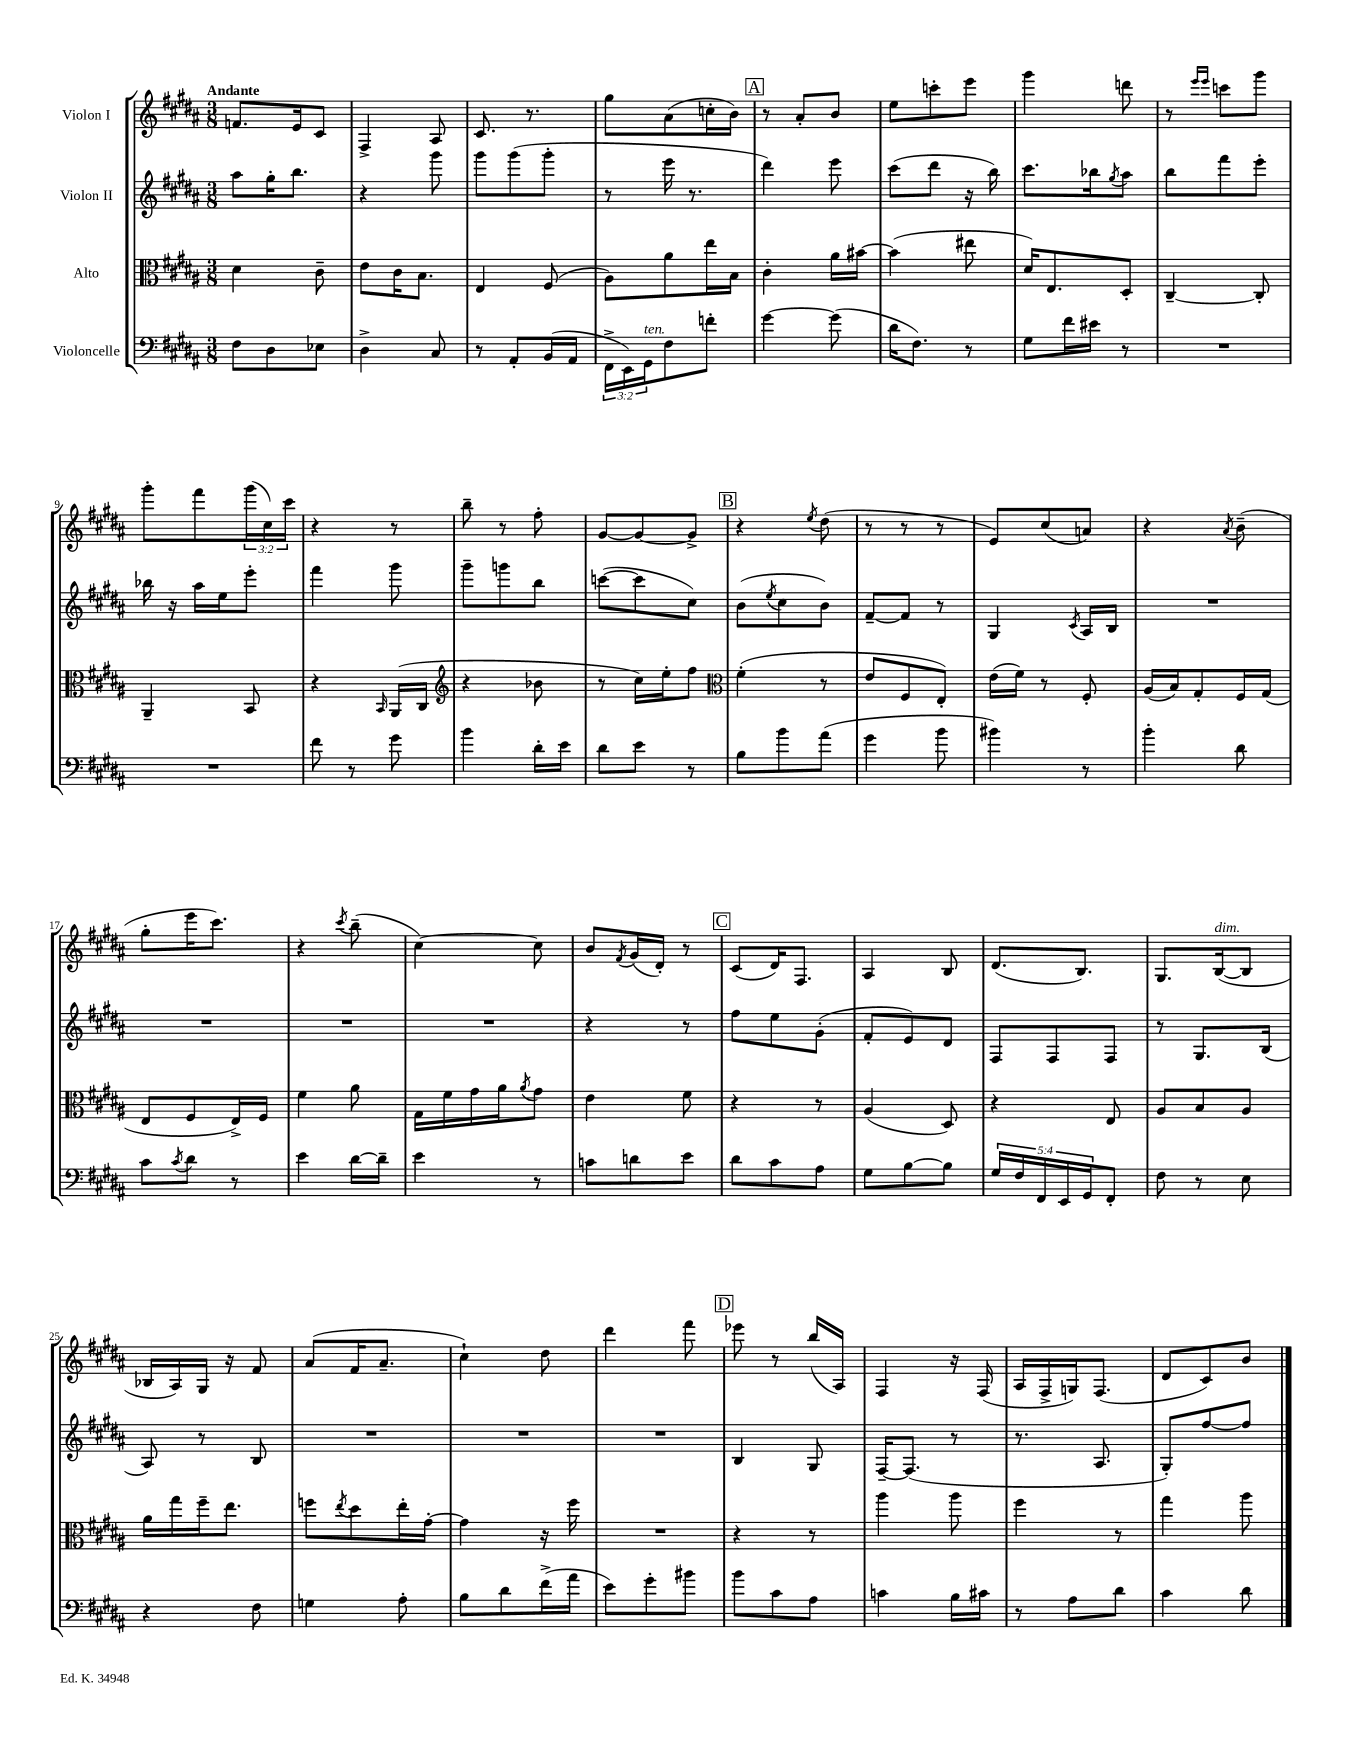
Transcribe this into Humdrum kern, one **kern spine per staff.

**kern	**kern	**kern	**kern
*staff4	*staff3	*staff2	*staff1
*clefF4	*clefC3	*clefG2	*clefG2
*k[f#c#g#d#a#]	*k[f#c#g#d#a#]	*k[f#c#g#d#a#]	*k[f#c#g#d#a#]
*M3/8	*M3/8	*M3/8	*M3/8
8F#	4d#	8aa#	8.f
8D#	.	16gg#'	.
.	.	8.bb	16e
8E-	8c#~	.	8c#
=	=	=	=
4D#^	8e	4r	4F#^
.	16c#	.	.
.	8.B	.	.
8C#	.	8ggg#	8A#
=	=	=	=
8r	4E	8ggg#	8.c#
8AA#'	.	(8ggg#	.
.	.	.	8.r
(16BB	(8F#	8ggg#'	.
16AA#	.	.	.
=	=	=	=
24FF#^	8A#)	8r	8gg#
24EE)	.	.	.
24GG#	.	.	.
8F#	8a#	16eee	(8a#
.	.	8.r	.
8f'	16ee	.	16cc'
.	16B	.	16b)
=	=	=	=
[4g#	4c#'	4ddd#)	8r
.	.	.	8a#'
(8g#]	16a#	8eee	8b
.	[16b#	.	.
=	=	=	=
16d#	(4b#]	(8ccc#	8ee
8.F#)	.	.	.
.	.	8ddd#	8ccc'
8r	8ee#	16r	8eee
.	.	16bb)	.
=	=	=	=
8G#	16d#)	8.ccc#	4ggg#
.	8.E	.	.
16f#	.	.	.
16e#	.	16bb-	.
.	.	8qgg#	.
8r	8D#'	8aa#	8ddd
=	=	=	=
4.r	[4C#~	8bb	8r
.	.	.	16qqeee
.	.	.	16qqeee
.	.	8fff#	8ccc
.	8C#']	8eee'	8ggg#
=	=	=	=
4.r	4AA#~	16bb-	8ggg#'
.	.	16r	.
.	.	16aa#	8fff#
.	.	16ee	.
.	8BB	8eee'	(24ggg#
.	.	.	24cc#)
.	.	.	24ccc#
=	=	=	=
8f#	4r	4fff#	4r
8r	.	.	.
.	16qqBB	.	.
8g#	(16AA#	8ggg#	8r
.	16C#	.	.
=	=	=	=
*	*clefG2	*	*
4b	4r	8ggg#~	8bb~
.	.	8ggg	8r
16d#'	8b-	8bb	8ff#'
16e	.	.	.
=	=	=	=
8d#	8r	([8ccc	[8g#
8e	16cc#)	8ccc]	8g#_
.	16ee'	.	.
8r	8ff#	8cc#)	8g#^]
=	=	=	=
*	*clefC3	*	*
8B	(4f#'	(8b	4r
.	.	8qee	.
8b	.	8cc#	.
.	.	.	8qee
(8a#	8r	8b)	(8dd#
=	=	=	=
4g#	8e	[8f#~	8r
.	8F#	8f#]	8r
8b	8E')	8r	8r
=	=	=	=
4b#)	(16e	4G#	8e)
.	16f#)	.	.
.	8r	.	(8cc#
.	.	8qc#	.
8r	8F#'	16A#	8a)
.	.	16B	.
=	=	=	=
4b'	(16A#	4.r	4r
.	16B)	.	.
.	8G#'	.	.
.	.	.	8qa#
8d#	16F#	.	(8b~
.	(16G#	.	.
=	=	=	=
8c#	8E	4.r	8gg#'
8qc#	.	.	.
8d#	8F#	.	16eee
.	.	.	8.ccc#)
8r	16E^)	.	.
.	16F#	.	.
=	=	=	=
4e	4f#	4.r	4r
.	.	.	8qccc#
[16d#	8a#	.	(8bb~
16d#~]	.	.	.
=	=	=	=
4e	16G#	4.r	[4cc#)
.	16f#	.	.
.	16g#	.	.
.	16a#	.	.
.	8qa#	.	.
8r	8g#	.	8cc#]
=	=	=	=
8c	4e	4r	8b
.	.	.	8qf#
8d	.	.	(16g#
.	.	.	16d#')
8e	8f#	8r	8r
=	=	=	=
8d#	4r	8ff#	(8c#
8c#	.	8ee	16d#)
.	.	.	8.F#
8A#	8r	(8g#'	.
=	=	=	=
8G#	(4A#	8f#'	4A#
[8B	.	8e)	.
8B]	8D#)	8d#	8B
=	=	=	=
20G#	4r	8F#	(8.d#
20F#	.	.	.
20FF#	.	.	.
.	.	8F#	.
20EE	.	.	.
.	.	.	8.B)
20GG#	.	.	.
8FF#'	8E	8F#	.
=	=	=	=
8F#	8A#	8r	8.G#
8r	8B	8.G#	.
.	.	.	([16B
8E	8A#	.	8B]
.	.	(16B	.
=	=	=	=
4r	16a#	8A#)	16B-
.	16gg#	.	16A#)
.	16ff#~	8r	16G#
.	8.ee	.	16r
8F#	.	8B	8f#
=	=	=	=
4G	8ff	4.r	(8a#
.	8qee	.	.
.	8dd#	.	16f#
.	.	.	8.a#~
8A#'	16ee'	.	.
.	[16g#'	.	.
=	=	=	=
8B	4g#]	4.r	4cc#`)
8d#	.	.	.
(16f#^	16r	.	8dd#
16a#	16ff#	.	.
=	=	=	=
8e)	4.r	4.r	4ddd#
8g#'	.	.	.
8b#	.	.	8fff#
=	=	=	=
8b	4r	4B	8eee-
8c#	.	.	8r
8A#	8r	8G#	(16bb
.	.	.	16A#)
=	=	=	=
4c	4aa#	[16F#~	4F#
.	.	(8.F#]	.
16B	8aa#	8r	16r
16c#	.	.	(16F#
=	=	=	=
8r	4ff#	8.r	16A#
.	.	.	16F#^
8A#	.	.	16G)
.	.	8.A#	(8.F#
8d#	8r	.	.
=	=	=	=
4c#	4gg#	8G#')	8d#
.	.	[8ff#	8c#)
8d#	8aa#	8ff#]	8b
==	==	==	==
*-	*-	*-	*-
